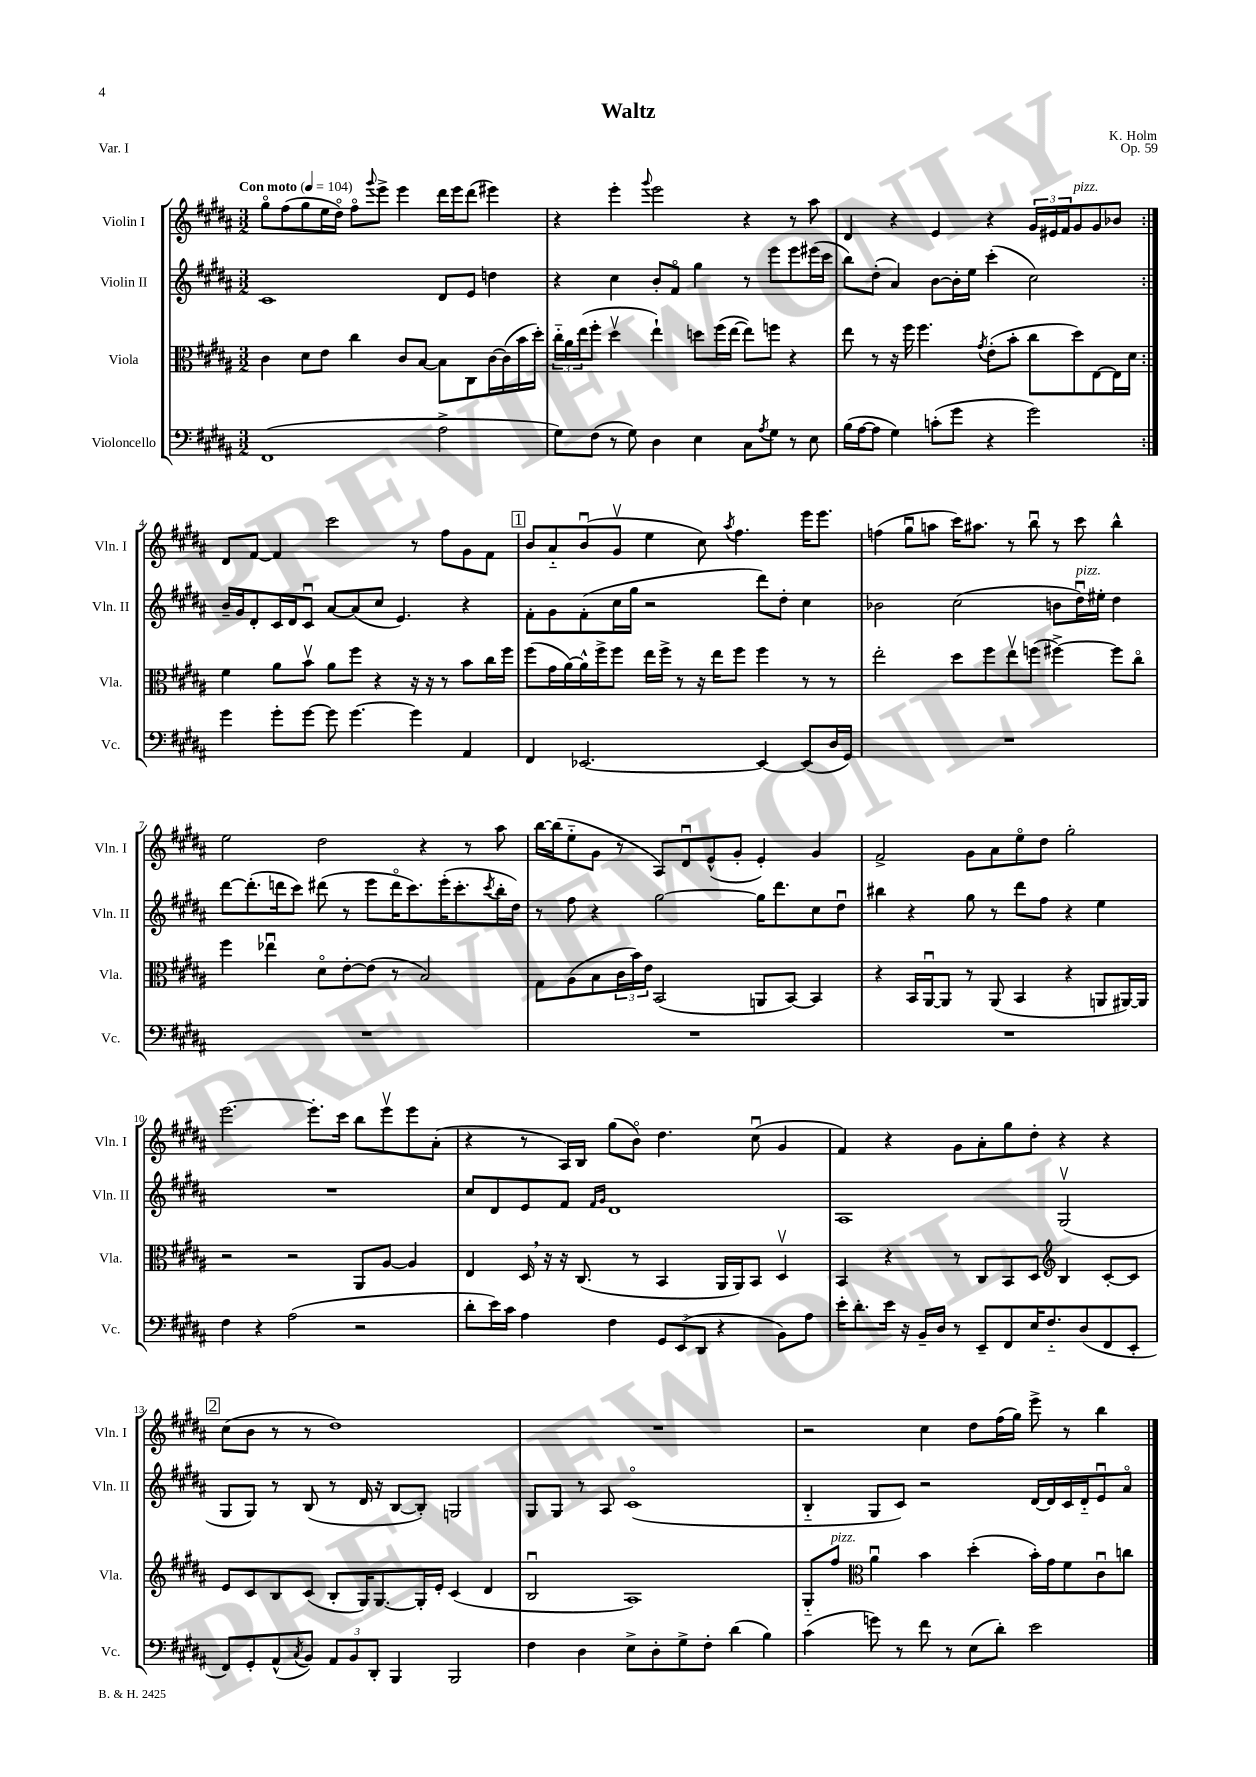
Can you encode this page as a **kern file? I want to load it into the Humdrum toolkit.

**kern	**kern	**kern	**kern
*part4	*part3	*part2	*part1
*staff4	*staff3	*staff2	*staff1
*I"Violoncello	*I"Viola	*I"Violin II	*I"Violin I
*I'Vc.	*I'Vla.	*I'Vln. II	*I'Vln. I
*clefF4	*clefC3	*clefG2	*clefG2
*k[f#c#g#d#a#]	*k[f#c#g#d#a#]	*k[f#c#g#d#a#]	*k[f#c#g#d#a#]
*M3/2	*M3/2	*M3/2	*M3/2
*MM104	*MM104	*MM104	*MM104
=1	=1	=1	=1
!	!	!	!LO:TX:a:B:t=Con moto
(1FF#	4c#\	1c#	8gg#\L
.	.	.	(8ff#\
.	8d#\L	.	8gg#\
.	8e\J	.	16ee\L
.	.	.	16dd#\JJ)
.	4cc#\	.	8ff#\L
.	.	.	8qqggg#/
.	.	.	8eee^\J
.	8c#/L	.	4eee\
.	[8B/J	.	.
2A#^\	8B\L]	8d#/L	16ddd#\LL
.	.	.	16eee\J
.	8C#\	8e/J	(8ddd#\J
.	[16c#\L	4ddn\	4eee#X\)
.	(16c#\]	.	.
.	16b\	.	.
.	16dd#'\JJ)	.	.
=2	=2	=2	=2
8G#\L)	24cc#\LL	4r	4r
.	24a#\	.	.
.	(24ee\J	.	.
(8F#\J	8ff#'\J	.	.
8r	4dd#v\	4cc#\	4eee'\
8G#\)	.	.	.
.	.	.	8qqggg#/
4D#\	4ee`\)	8b'/L	2eee\
.	.	8f#/J	.
4E\	8ddn\L	4gg#\	.
.	(16ff#\L	.	.
.	[16ee\JJ	.	.
8C#\L	8ee\L])	8r	4r
8qA#/	.	.	.
8G#\J	8ffn\J	8eee\L	.
8r	4r	8eee\	8r
8E\	.	(16eee#X\L	8aa#\
.	.	16ccc#\JJ	.
=3	=3	=3	=3
(16B\LL	8ee\	8bb\L)	4d#/
[16A#\J	.	.	.
8A#\J]	8r	(8dd#'\J	.
4G#\)	16r	4a#/)	4r
.	16ff#\	.	.
.	4.ff#\	.	.
(8cn'\L	.	[8b\L	4e/
8g#\J	.	16b'\L]	.
.	.	16ee\JJ	.
.	8qg#/	.	.
4r	(8e'\L	(4ccc#'\	4r
.	8b'\J	.	.
2g#\)	8cc#\L	2cc#\)	24g#/LL
.	.	.	24e#X/
.	.	.	24f#/J
!	!	!	!LO:TX:a:i:t=pizz.
.	8dd#\)	.	8g#/
.	[8E\	.	8g#/
.	16E\L]	.	8b-X/J
.	16d#\JJ	.	.
!!LO:LB:g=z
=4:|!	=4:|!	=4:|!	=4:|!
4g#\	4f#\	16b~/LL	8d#/L
.	.	16g#/J	.
.	.	8d#'/	[8f#/J
8g#'\L	8a#\L	16c#/L	4f#/]
.	.	16d#/J	.
[8g#\J	8bv\J	8c#u/J	.
8g#\]	8a#\L	[8a#/L	2ccc#\
[4.g#\	8ff#\J	(8a#/]	.
.	4r	8cc#/J	.
.	.	4.e/)	.
4g#\]	16r	.	8r
.	16r	.	.
.	8r	.	8ff#\L
4AA#/	8b\L	4r	8g#\
.	16cc#\L	.	8f#\J
.	16ff#\JJ	.	.
!!LO:REH:place=s1:t=1
=5	=5	=5	=5
4FF#/	(8ff#\L	8f#'\L	8b/L
.	16g#\L	8g#\	8a#/
.	[16a#\)	.	.
[2.EE-X/	16a#^^\]	(8f#'\	(8bu/
.	16ff#^\J	.	.
.	8ff#\J	16cc#\L	8g#v/J
.	.	16gg#\JJ	.
.	16ee\LL	2r	4ee\
.	16ff#^\JJ	.	.
.	8r	.	.
.	16r	.	8cc#\)
.	16ee\KL	.	.
.	.	.	8qaa#/
.	8ff#\J	.	4.ff#\
4EE-/_	4ff#\	8ddd#\L)	.
.	.	8dd#'\J	.
(8EE-/L]	8r	4cc#\	16eee\KL
.	.	.	8.eee\J
16D#/L	8r	.	.
16GG#/JJ)	.	.	.
=6	=6	=6	=6
1.r	2ee'\	2b-X\	(4ffn\
.	.	.	8gg#u\L
.	.	.	8aan\J
.	8dd#\L	(2cc#\	16ccc#\KL)
.	.	.	8.aa#X\J
.	8ff#\	.	.
.	8eev\	.	8r
.	(8ffn\J	.	8bbu\
.	[4ff#X^\)	8bn\L	8r
!	!	!LO:TX:a:i:t=pizz.	!
.	.	16dd#u\L)	8ccc#\
.	.	16ee#X'\JJ	.
.	8ff#\L]	4dd#\	4bb^^\
.	8cc#\J	.	.
!!LO:LB:g=z
=7	=7	=7	=7
1.r	4ff#\	[8ddd#\L	2ee\
.	.	(8.ddd#'\]	.
.	4ee-Xu\	.	.
.	.	16dddn\k	.
.	.	8ccc#\J)	.
.	8d#\L	(8ddd#X\	2dd#\
.	[8e'\	8r	.
.	(8e\J]	8eee\L	.
.	8r	16ddd#\K	.
.	.	8.ccc#\)	.
.	2B/)	.	4r
.	.	(16eee'\K	.
.	.	8.ccc#'\	.
.	.	.	8r
.	.	8qccc#/	.
.	.	16bb'\L	8aa#\
.	.	16dd#\JJ)	.
=8	=8	=8	=8
1.r	8G#\L	8r	[16bb\LL
.	.	.	(16bb\J]
.	(8A#\	8ff#\	8ee\
.	8B\	4r	8g#\J
.	24c#\L	.	8r
.	24b\)	.	.
.	24e\JJ	.	.
.	(2BB/	[2gg#\	8A#/L)
.	.	.	8d#u/
.	.	.	(8e^^/
.	.	.	8g#'/J
.	8AAn/L	16gg#\KL]	4e'/)
.	.	8.ddd#\	.
.	[8BB/J)	.	.
.	4BB/]	8cc#\	4g#/
.	.	8dd#u\J	.
=9	=9	=9	=9
1.r	4r	4bb#X\	2f#^/
.	16BB/LL	4r	.
.	[16AA#u/J	.	.
.	8AA#/J]	.	.
.	8r	8gg#\	8g#\L
.	(8AA#/	8r	8a#\
.	4BB/	8ddd#\L	8ee\
.	.	8ff#\J	8dd#\J
.	4r	4r	2gg#'\
.	8AAn/L	4ee\	.
.	[16AA#X/L)	.	.
.	16AA#/JJ]	.	.
!!LO:LB:g=z
=10	=10	=10	=10
4F#\	2r	1.r	[2.eee\
4r	.	.	.
(2A#\	2r	.	.
.	.	.	8.eee'\L]
.	.	.	16ccc#\Jk
2r	8AA#/L	.	8bb\L
.	[8A#/J	.	8eeev\
.	4A#/]	.	8eee\
.	.	.	(8a#'\J
=11	=11	=11	=11
8d#'\L	4E/	8cc#/L	4r
16e\L)	.	8d#/	.
16c#\JJ	.	.	.
4A#\	16D#,/	8e/	8r
.	16r	.	.
.	16r	8f#/J	16A#/LL)
.	(8.C#/	.	16B/JJ
.	.	16qqf#/LL	.
.	.	16qqg#/JJ	.
4F#\	.	1d#	(8gg#\L
.	8r	.	8b\J)
12GG#/L	4BB/	.	4.dd#\
(12EE/	.	.	.
12DD#/J	.	.	.
4r	16AA#/LL	.	.
.	16AA#/J)	.	.
.	8BB/J	.	(8cc#u\
8BB\L)	4D#v/	.	4g#/
8A#\J	.	.	.
=12	=12	=12	=12
16e'\KL	4BB/	1A#	4f#/)
8.d#'\	.	.	.
16e\Jk	4r	.	4r
16r	.	.	.
16BB~/LL	.	.	.
16D#/JJ	.	.	.
8r	8r	.	8g#\L
8EE~/L	8C#/L	.	8a#'\
8FF#/	8BB/	.	8gg#\
16E/K	8D#/J	.	8dd#'\J
8.F#/	.	.	.
*	*clefG2	*	*
.	4B/	(2G#v/	4r
(8D#/	.	.	.
8FF#/	[8c#'/L	.	4r
8EE'/J	8c#/J]	.	.
!!LO:LB:g=z
!!LO:REH:place=s1:t=2
=13	=13	=13	=13
8FF#/L)	8e/L	8G#/L	(8cc#\L
8GG#'/	8c#/	8G#/J)	8b\J
(8AA#^^/	8B/	8r	8r
8qC#/	.	.	.
8BB/J)	(8c#/J	(8B/	8r
12AA#/L	8B'/L	8r	1dd#)
12BB/	.	.	.
.	16G#/K)	16d#/	.
12DD#'/J	.	.	.
.	[8.G#/	16r	.
4BBB/	.	[8B/L	.
.	16G#'/L]	8B'/J])	.
.	16e'/JJ	.	.
2BBB/	(4c#/	2Gn/	.
.	4d#/	.	.
=14	=14	=14	=14
4F#\	2Bu/	8G#/L	1.r
.	.	8G#/J	.
4D#\	.	8r	.
.	.	8A#/	.
8E^\L	1A#)	(1c#	.
8D#'\	.	.	.
8G#^\	.	.	.
8F#'\J	.	.	.
(4d#\	.	.	.
4B\)	.	.	.
=15	=15	=15	=15
(4c#\	8G#/L	4B/	2r
!	!LO:TX:a:i:t=pizz.	!	!
.	8ff#/J	.	.
*	*clefC3	*	*
8gn\)	4a#u\	8G#/L	.
8r	.	8c#/J)	.
8f#\	4b\	2r	4cc#\
8r	.	.	.
(8E\L	(4dd#'\	.	8dd#\L
8d#'\J)	.	.	(16ff#\L
.	.	.	16gg#\JJ)
2e\	16b'\LL)	[16d#/LL	8eee^\
.	16g#\J	16d#/]	.
.	8f#\	16c#/	8r
.	.	16d#/J	.
.	8c#u\	8eu/	4bb\
.	8ccn\J	8a#/J	.
==	==	==	==
*-	*-	*-	*-
